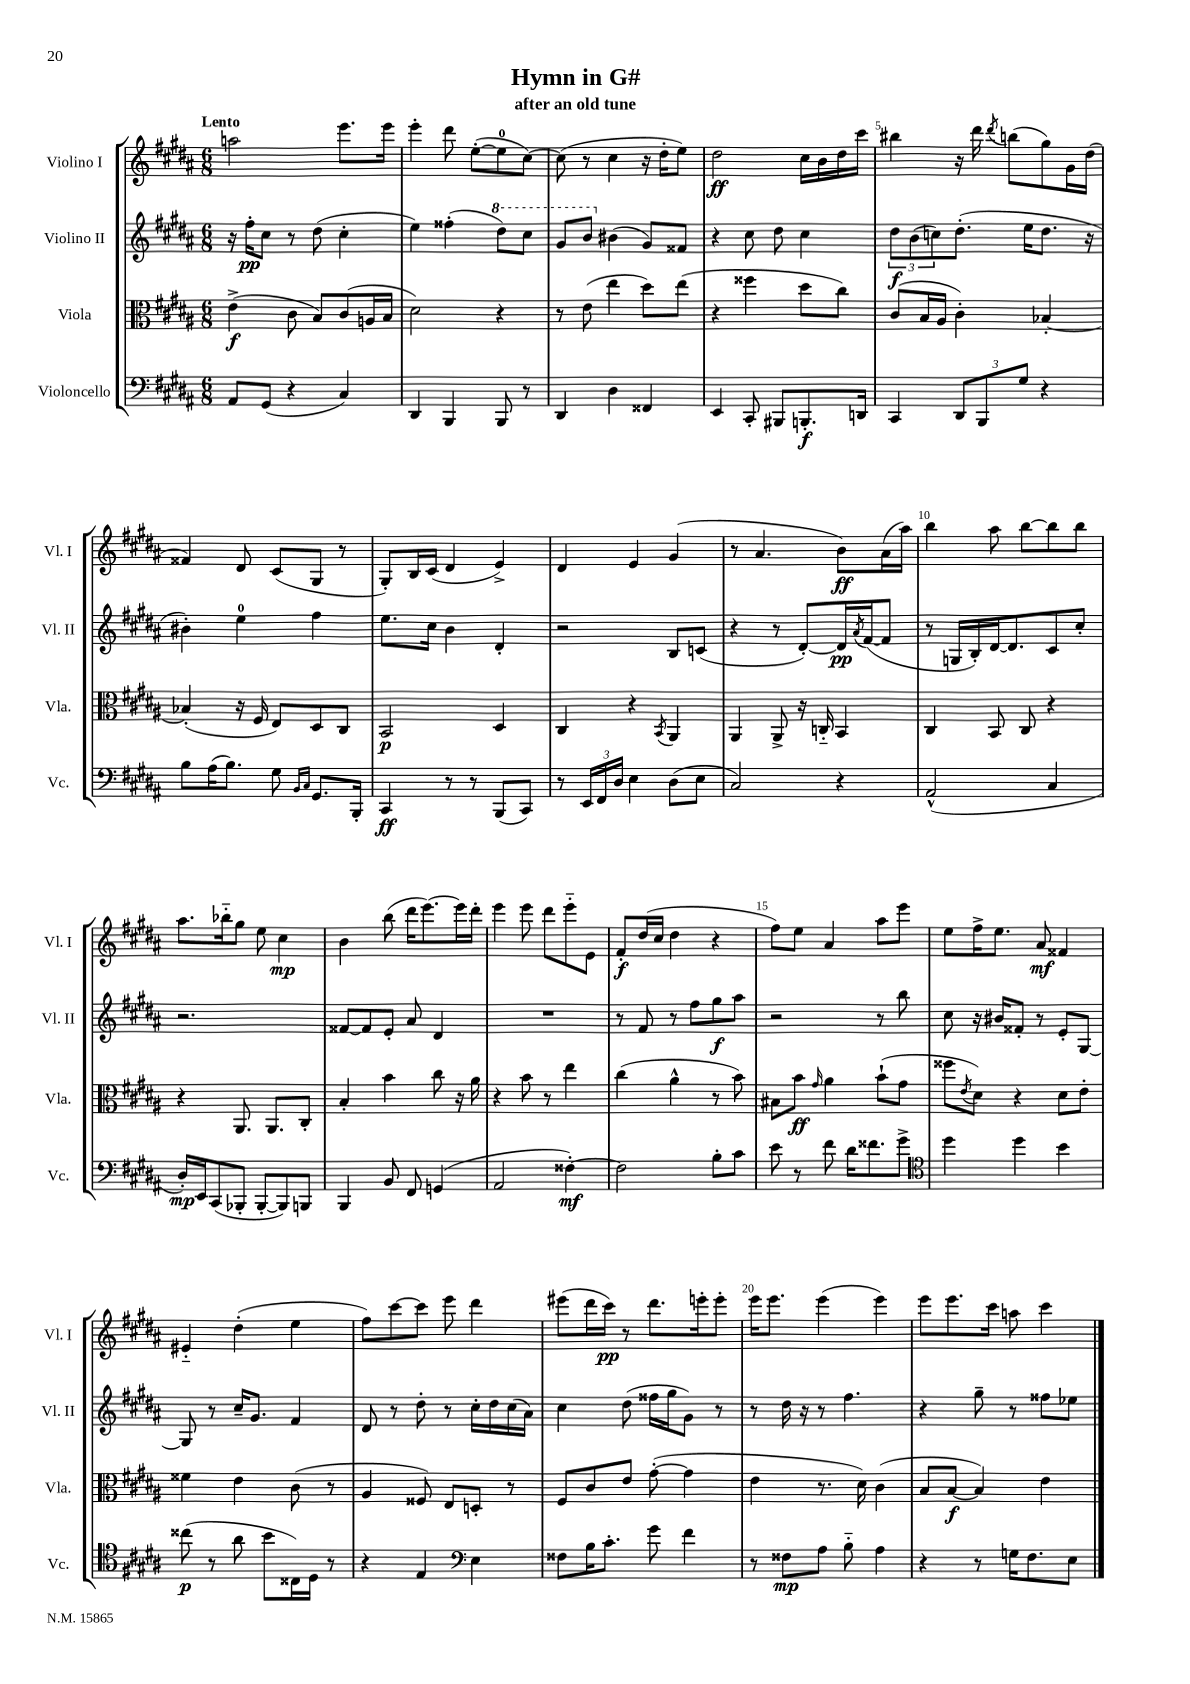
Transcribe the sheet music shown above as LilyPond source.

\header { title = "Hymn in G#" subtitle = "after an old tune" }
<<
\new StaffGroup <<
\new Staff = "s0" \with { instrumentName = "Violino I" shortInstrumentName = "Vl. I" } {
    \clef treble \key b \major \numericTimeSignature \time 6/8 \tempo "Lento"
    a''2 e'''8. e'''16 |
    e'''4-. dis'''8 e''8~-.( e''8-0 cis''8~) |
    cis''8( r8 cis''4 r16 dis''16-. e''8) |
    dis''2\ff cis''16 b'16 dis''16 cis'''16 |
    bis''4 r16 dis'''16 \acciaccatura { dis'''8 } b''8( gis''8) gis'16 dis''16( |
    fisis'4) dis'8 cis'8( gis8 r8 |
    gis8-.) b16 cis'16( dis'4 e'4->) |
    dis'4 e'4 gis'4( |
    r8 ais'4. b'8\ff) ais'16( ais''16) |
    b''4 ais''8 b''8~ b''8 b''8 |
    ais''8. bes''16-_ gis''8 e''8 cis''4\mp |
    b'4 b''8( dis'''16 e'''8.~) e'''16 dis'''16-. |
    e'''4 e'''8 dis'''8 e'''8-_ e'8 |
    fis'8-.\f dis''16( cis''16 dis''4 r4 |
    fis''8) e''8 ais'4 ais''8 e'''8 |
    e''8 fis''16-> e''8. ais'8\mf fisis'4 |
    eis'4-_ dis''4-.( e''4 |
    fis''8) cis'''8~ cis'''8 e'''8 dis'''4 |
    eis'''8( dis'''16 cis'''16\pp) r8 dis'''8. e'''16-. e'''8-. |
    e'''16 e'''8. e'''4( e'''4) |
    e'''8 e'''8. cis'''16 a''8 cis'''4 \bar "|." |
}
\new Staff = "s1" \with { instrumentName = "Violino II" shortInstrumentName = "Vl. II" } {
    \clef treble \key b \major \numericTimeSignature \time 6/8
    r16 fis''16-.\pp cis''8 r8 dis''8( cis''4-. |
    e''4) fisis''4-.( \ottava #1 dis'''8) cis'''8 |
    gis''8 b''8 \ottava #0 bis'4( gis'8) fisis'8 |
    r4 cis''8 dis''8 cis''4 |
    \tuplet 3/2 { dis''8\f b'8( c''8) } dis''8.-.( e''16 dis''8. r16 |
    bis'4-.) e''4-0 fis''4 |
    e''8. cis''16 b'4 dis'4-. |
    r2 b8 c'8( |
    r4 r8 dis'8~-.) dis'16\pp \acciaccatura { ais'8 } fis'16~( fis'8 |
    r8 g16 b16-.) dis'16~ dis'8. cis'8 cis''8-. |
    r2. |
    fisis'8~ fisis'8 e'8-. ais'8 dis'4 |
    R2. |
    r8 fis'8 r8 fis''8 gis''8\f ais''8 |
    r2 r8 b''8 |
    cis''8 r16 bis'16 fisis'8-. r8 e'8-. gis8~ |
    gis8 r8 cis''16-- gis'8. fis'4 |
    dis'8 r8 dis''8-. r8 cis''16-. dis''16 cis''16( ais'16) |
    cis''4 dis''8( fisis''16 gis''16 gis'8) r8 |
    r8 dis''16 r16 r8 fis''4. |
    r4 gis''8-- r8 fisis''8 ees''8 \bar "|." |
}
\new Staff = "s2" \with { instrumentName = "Viola" shortInstrumentName = "Vla." } {
    \clef alto \key b \major \numericTimeSignature \time 6/8
    e'4->\f( cis'8 b8) cis'8( a16 b16 |
    dis'2) r4 |
    r8 e'8( e''4 dis''8) e''8( |
    r4 fisis''4 dis''8 cis''8) |
    cis'8( b16 ais16 cis'4-.) bes4~-. |
    bes4-.( r16 fis16 e8) dis8 cis8 |
    b,2\p dis4 |
    cis4 r4 \acciaccatura { b,8 } ais,4 |
    ais,4 ais,8-> r16 c16-_ b,4 |
    cis4 b,8 cis8 r4 |
    r4 ais,8. ais,8. cis8-. |
    b4-. b'4 cis''8 r16 ais'16 |
    r4 b'8 r8 e''4 |
    cis''4( ais'4-^ r8 b'8) |
    bis8 b'8\ff \grace { gis'16 } ais'4 b'8-!( gis'8 |
    fisis''8 \acciaccatura { e'8 } dis'8) r4 dis'8 e'8-. |
    fisis'4 e'4 cis'8( r8 |
    ais4 fisis8) e8 d8-. r8 |
    fis8 cis'8 e'8 gis'8~-.( gis'4 |
    e'4 r8. dis'16) cis'4( |
    b8 b8~\f b4) e'4 \bar "|." |
}
\new Staff = "s3" \with { instrumentName = "Violoncello" shortInstrumentName = "Vc." } {
    \clef bass \key b \major \numericTimeSignature \time 6/8
    ais,8 gis,8( r4 cis4) |
    dis,4 b,,4 b,,8 r8 |
    dis,4 dis4 fisis,4 |
    e,4 cis,8-. bis,,8 b,,8.-.\f d,16 |
    cis,4 \tuplet 3/2 { dis,8 b,,8 gis8 } r4 |
    b8 ais16( b8.) gis8 \grace { b,16 cis16 } gis,8. b,,16-. |
    cis,4\ff r8 r8 b,,8( cis,8) |
    r8 \tuplet 3/2 { e,16 fis,16 dis16 } e4 dis8( e8 |
    cis2) r4 |
    ais,2-^( cis4 |
    dis16-.\mp) e,16 cis,8( bes,,8-. bes,,8~-. bes,,8) b,,8 |
    b,,4 b,8 fis,8 g,4( |
    ais,2 fisis4~-.\mf) |
    fisis2 b8-. cis'8 |
    e'8 r8 fis'8 dis'16 fisis'8. gis'8-> |
    \clef tenor dis''4 dis''4 b'4 |
    cisis''8\p( r8 ais'8 b'8 cisis16) dis16 r8 |
    r4 e4 \clef bass e4 |
    fisis8 b16 cis'8.-. gis'8 fis'4 |
    r8 fisis8\mp ais8 b8-_ ais4 |
    r4 r8 g16 fis8. e8 \bar "|." |
}
>>
>>
\layout { \context { \Score \override BarNumber.break-visibility = ##(#f #t #t) barNumberVisibility = #(every-nth-bar-number-visible 5) } }
